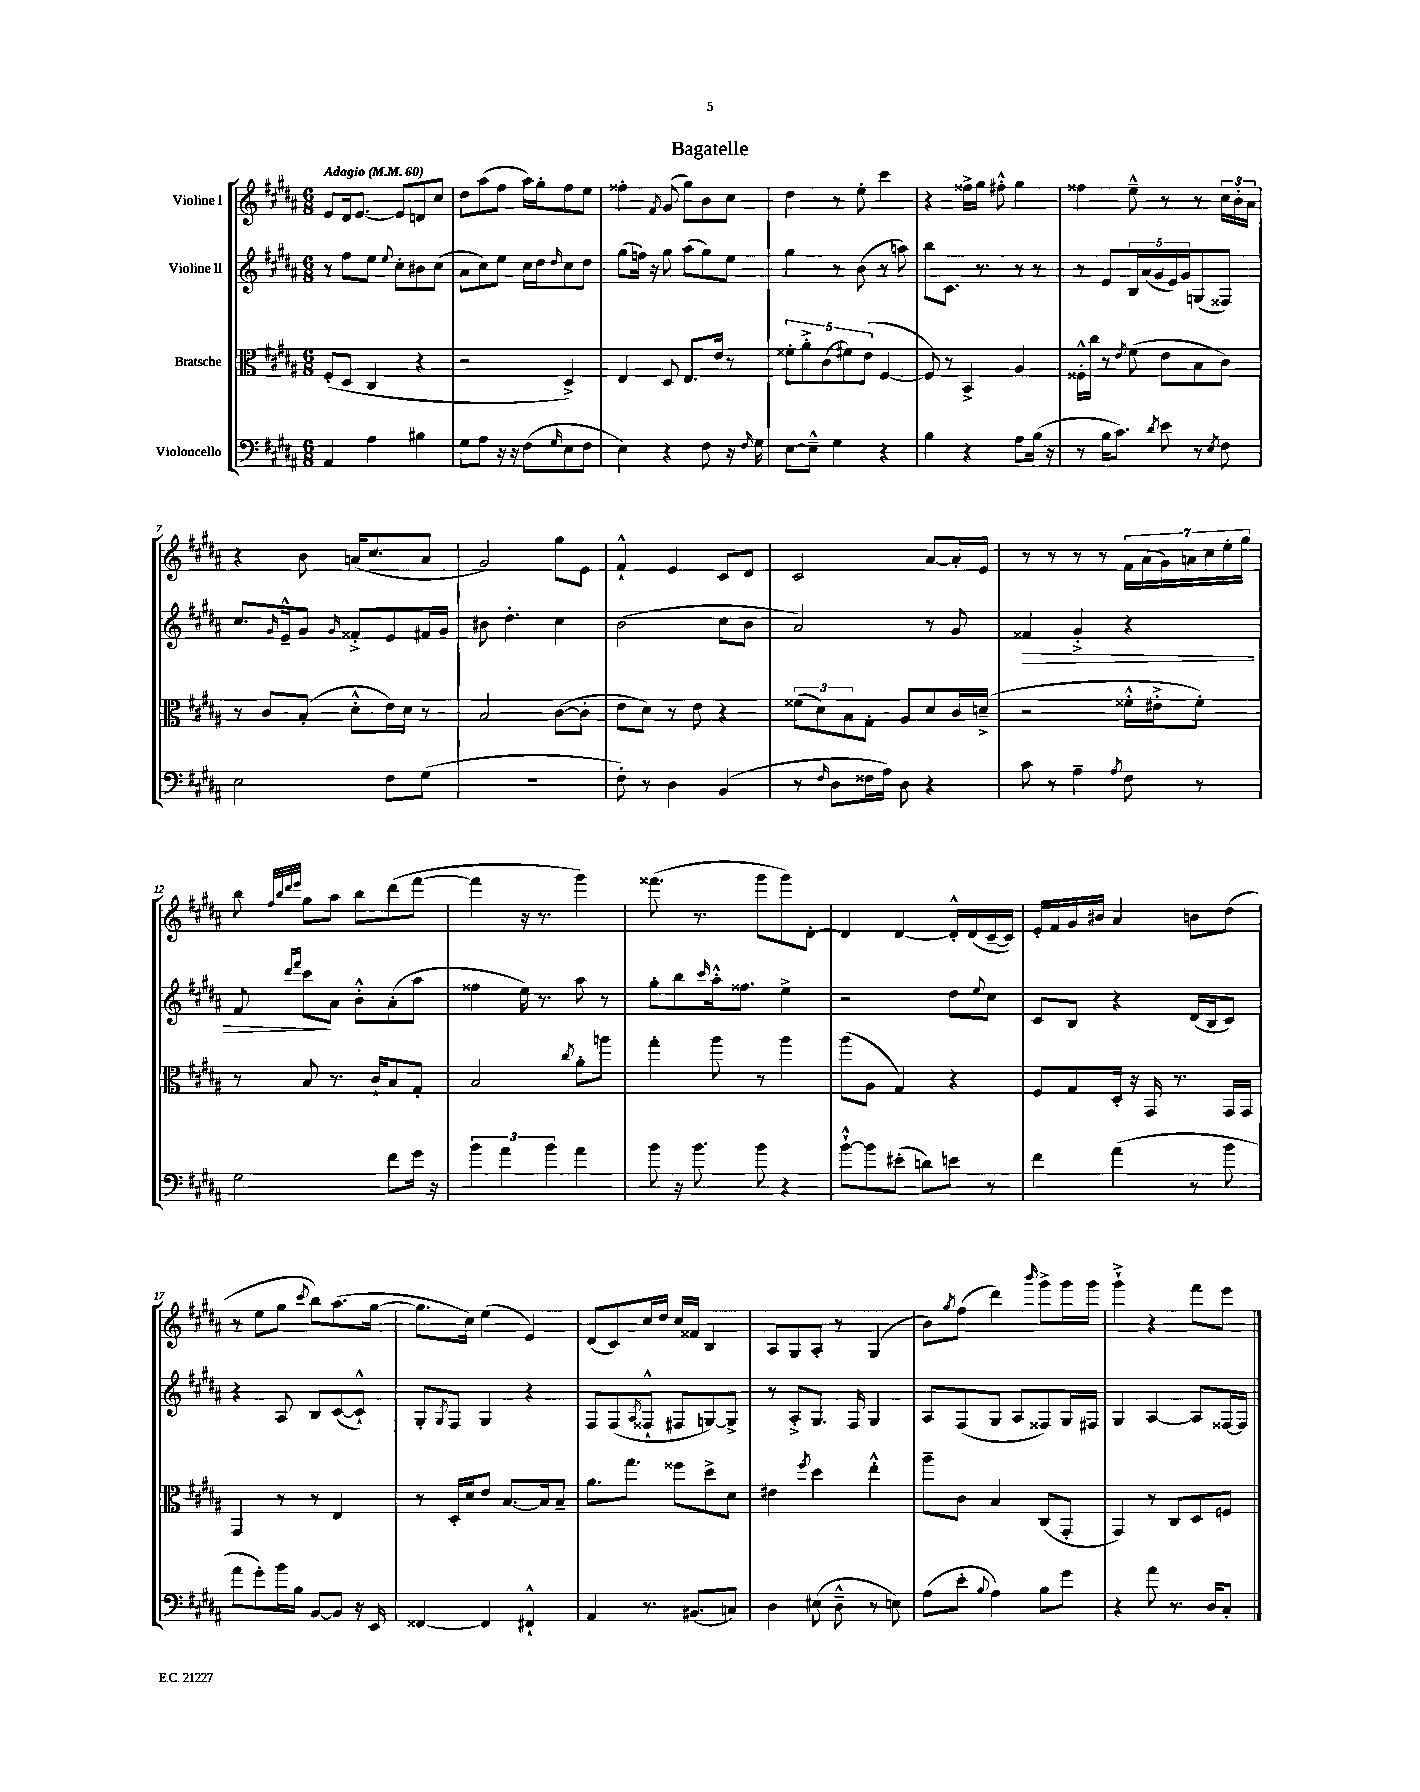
\header { title = "Bagatelle" }
<<
\new StaffGroup <<
\new Staff = "s0" \with { instrumentName = "Violine I" } {
    \clef treble \key b \major \numericTimeSignature \time 6/8 \tempo "Adagio" 4 = 60
    e'8 dis'16 e'8.~ e'8 d'8 cis''8 |
    dis''8 ais''8( fis''8 ais''16) gis''16-. fis''8 e''8 |
    fisis''4-. \acciaccatura { fis'8 } gis'8( gis''8) b'8 cis''8 |
    dis''4 r8 e''8-. cis'''4 |
    r4 fisis''16-> gis''16 fis''8-.-^ gis''4 |
    fisis''4 e''8---^ r8 r8 \tuplet 3/2 { cis''16 b'16-. ais'16 } |
    r4 b'8 a'16( cis''8. a'8 |
    gis'2) gis''8 e'8 |
    fis'4-!-^ e'4 cis'8 dis'8 |
    cis'2 ais'8~ ais'16-. e'16 |
    r8 r8 r8 r8 \tuplet 7/4 { fis'16 ais'16( gis'16) a'16 cis''16 e''16-. gis''16 } |
    b''8 \grace { fis''32 b''32 dis'''32 e'''32 } gis''8 ais''8 b''8 dis'''8( fis'''8~ |
    fis'''4 r16 r8. gis'''4) |
    fisis'''8.( r8. gis'''8 gis'''8) dis'8~-. |
    dis'4 dis'4~ dis'16-.-^ dis'16( cis'16~-- cis'16) |
    e'16-. fis'16 gis'16 bis'16 ais'4 b'8 dis''8( |
    r8 e''8 gis''8 \acciaccatura { cis'''8 } b''8) ais''8.( gis''16~ |
    gis''8. cis''16) e''4( e'4) |
    dis'8( cis'8) cis''16 dis''16 cis''16 fisis'16 b4 |
    ais8 gis8 ais8-. r8 gis4( |
    b'8) \acciaccatura { gis''8 } fis''8( dis'''4) \grace { b'''16 } gis'''8-> gis'''16 gis'''16 |
    gis'''4-!-> r4 fis'''8 e'''8 \bar "|." |
}
\new Staff = "s1" \with { instrumentName = "Violine II" } {
    \clef treble \key b \major \numericTimeSignature \time 6/8
    r8 fis''8 e''8 \appoggiatura { e''8 } cis''8-. bis'8 cis''8( |
    ais'8 cis''8) e''8 cis''16 dis''16 \grace { dis''16 } cis''8 dis''8 |
    gis''8( f''16) r16 gis''8 ais''8( gis''8) e''8 |
    gis''4 r8 b'8( r8 a''8) |
    b''8 cis'8. r8. r8 r8 |
    r8 e'8 \tuplet 5/4 { b16 ais'16( gis'16 e'16) gis'16 } g8( fisis8) |
    cis''8. \grace { gis'16 } e'16---^ gis'8 \grace { gis'16 } fisis'8-.-> e'8 fis'16 gis'16 |
    bis'8 dis''4.-. cis''4 |
    b'2( cis''8 b'8 |
    ais'2) r8 gis'8 |
    fisis'4\> gis'4-.-> r4 |
    fis'8 \grace { dis'''16 fis'''16 } cis'''8\! ais'8 b'8-.-^ ais'8-.( ais''8 |
    fisis''4 e''16) r8. ais''8 r8 |
    gis''8-. b''8 \grace { cis'''16 } ais''16-.-^ fisis''8. e''4-> |
    r2 dis''8 \appoggiatura { e''8 } cis''8 |
    cis'8 b8 r4 dis'16( b16 cis'8) |
    r4 ais8 b8 cis'8~( cis'8-!-^) |
    gis8-. \acciaccatura { gis8 } fis8 gis4 r4 |
    fis8 fis8( \acciaccatura { ais8 } fisis8-!-^ fis8 g8~) g8-> |
    r8 ais8-.-> gis8. fis16 gis4 |
    ais8 fis8( gis8 ais8 fisis8) gis16 fis16 |
    gis4 ais4~ ais8 fisis16~ fisis16 \bar "|." |
}
\new Staff = "s2" \with { instrumentName = "Bratsche" } {
    \clef alto \key b \major \numericTimeSignature \time 6/8
    fis8-.( dis8 cis4 r4 |
    r2 dis4->) |
    e4 dis8 e8. e'16 r8 |
    \tuplet 5/4 { fisis'8-. ais'8-.-> cis'8( fis'8) e'8( } fis4~ |
    fis8) r8 b,4-> ais4 |
    fisis16-.-^ cis''16 r8 \acciaccatura { e'8 } fis'8( e'8 b8 cis'8) |
    r8 cis'8 b8-.( dis'8-.-^ e'16) dis'16 r8 |
    b2 cis'8~( cis'8-. |
    e'8 dis'8) r8 e'8 r4 |
    \tuplet 3/2 { fisis'8( dis'8) b8 } gis8-. ais8 dis'8 cis'16 d'16--->( |
    r2 fisis'16-.-^ eis'16-.-> fisis'8-.) |
    r8 b8 r8. cis'16-! b8 gis8-. |
    b2 \acciaccatura { cis''8 } ais'8-. a''8 |
    gis''4-. ais''8 r8 ais''4 |
    ais''8( ais8 gis4) r4 |
    fis8 gis8 dis16-. r16 gis,16 r8. gis,16 gis,16 |
    gis,4 r8 r8 e4 |
    r8 dis16-. dis'16 e'8 b8.~ b16 b8-- |
    ais'8. gis''8. fisis''8 dis''8-> dis'8 |
    eis'4 \acciaccatura { fis''8 } dis''4 e''4-.-^ |
    ais''8-- cis'8 b4 cis8( gis,8-. |
    gis,4) r8 cis8 dis8 f8 \bar "|." |
}
\new Staff = "s3" \with { instrumentName = "Violoncello" } {
    \clef bass \key b \major \numericTimeSignature \time 6/8
    ais,4 ais4 bis4 |
    gis8 ais8 r16 r16 fis8( \grace { gis16 } e8 fis8 |
    e4) r4 fis8 r16 \grace { fis16 } gis16 |
    e8~ e8---^ gis4 r4 |
    b4 r4 ais8 b16( r16 |
    r8 b16 cis'8.) \acciaccatura { dis'8 } e'8 r8 \acciaccatura { e8 } fis8 |
    e2 fis8 gis8( |
    R2. |
    fis8-.) r8 dis4 b,4( |
    r8 \grace { fis16 } dis8 fisis16 ais16) dis8 r4 |
    cis'8 r8 ais4-- \acciaccatura { ais8 } fis8 r8 |
    gis2 fis'8 gis'16 r16 |
    \tuplet 3/2 { b'4 ais'4 b'4 } ais'4 |
    b'8 r16 b'8. b'8 r4 |
    b'8~-!-^ b'8 eis'8-.( d'8) e'8 r8 |
    fis'4 ais'4( r8 b'8 |
    ais'8 gis'8-.) b'16 b16 b,8~ b,8 r16 e,16 |
    fisis,4~ fisis,4 fis,4-!-^ |
    ais,4 r8. bis,8.( c8) |
    dis4 eis8( dis8---^ r8 e8) |
    ais8( e'8-. \appoggiatura { b8 } ais4) b8 gis'8 |
    r4 ais'8 r8. dis16 cis8-. \bar "|." |
}
>>
>>
